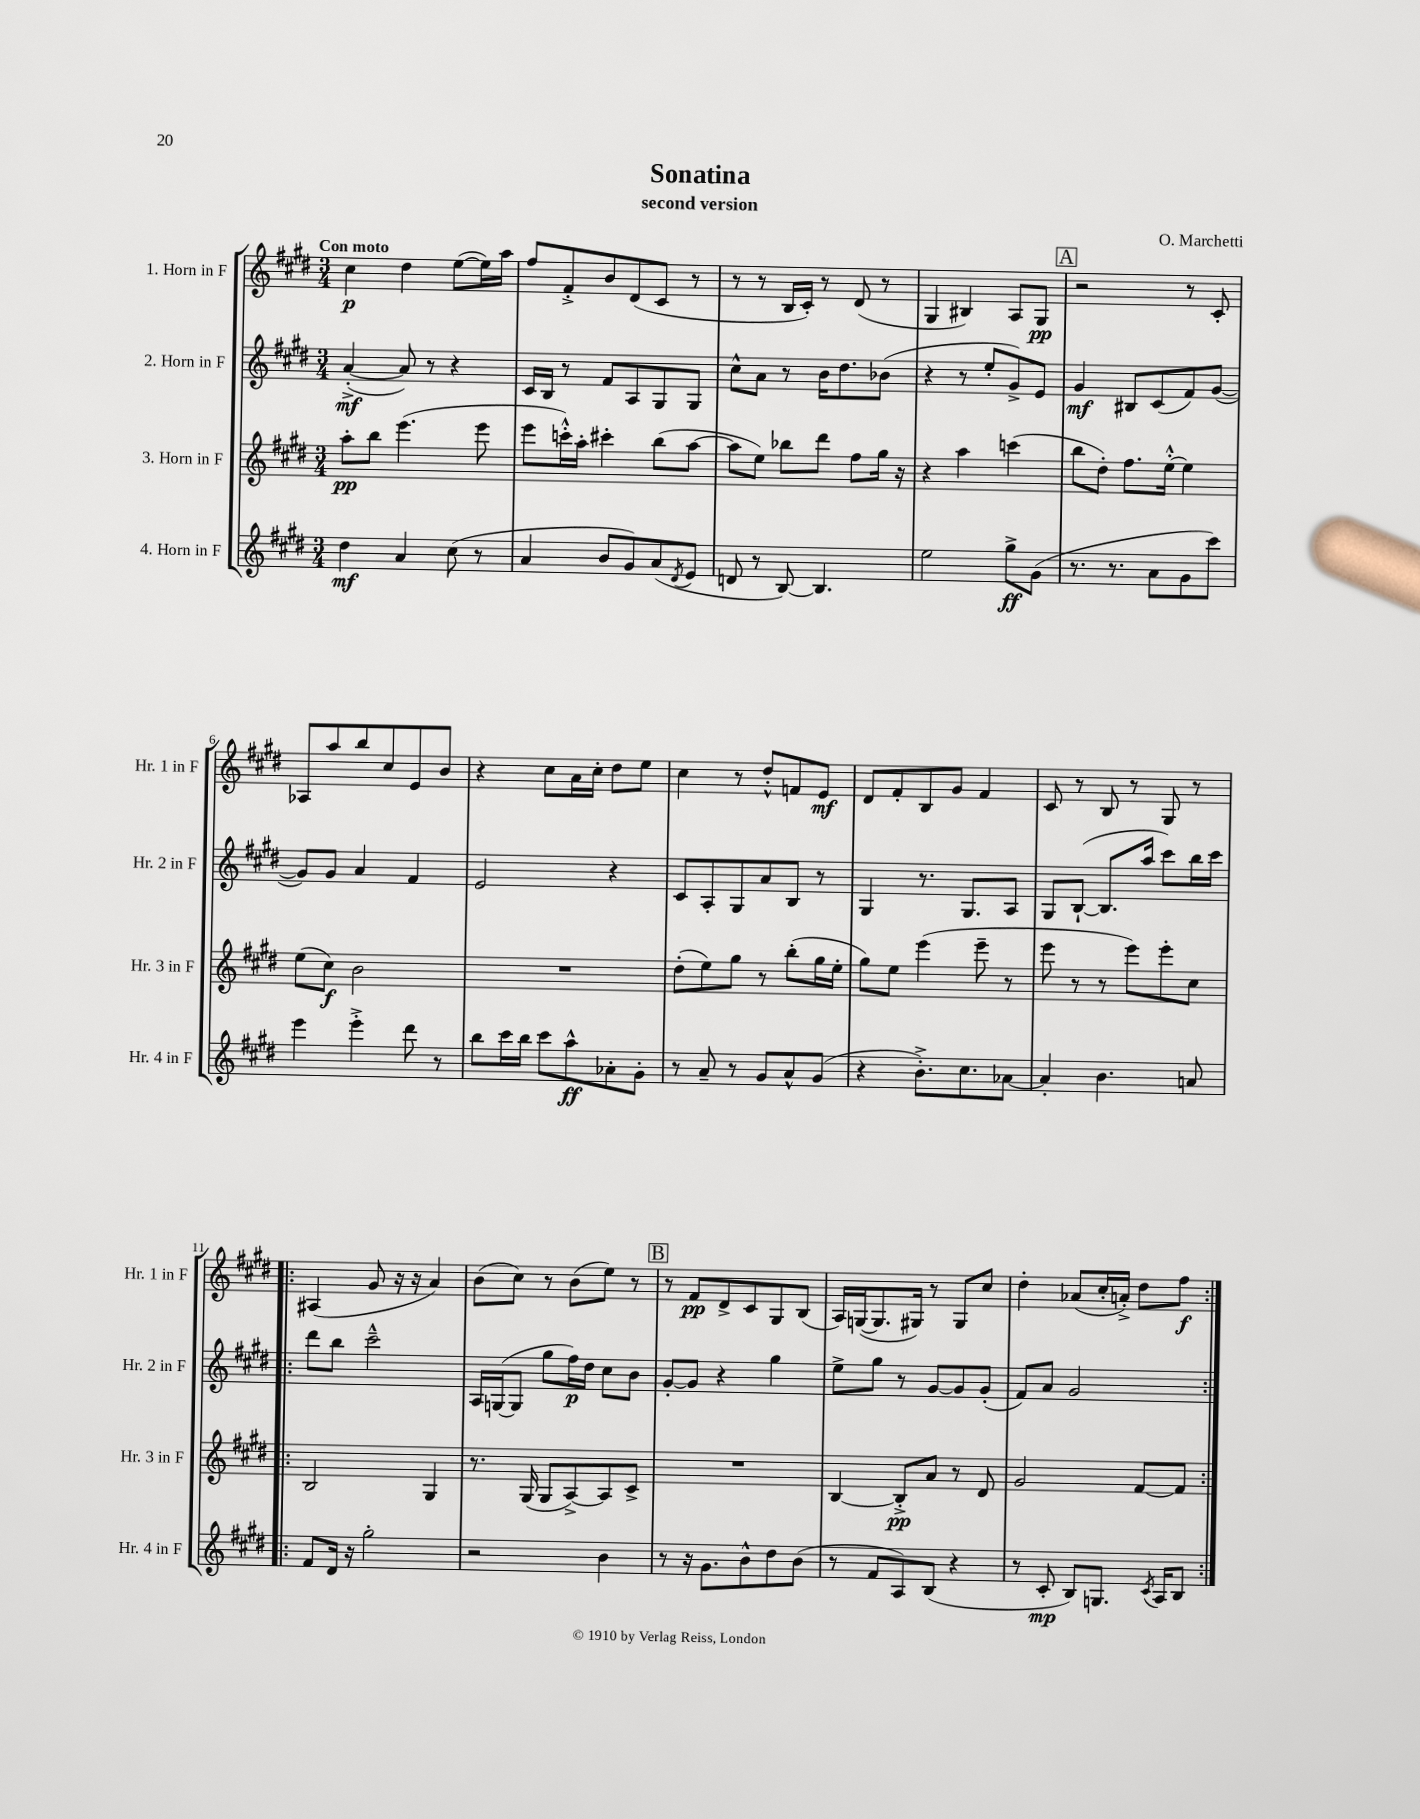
\header { title = "Sonatina" composer = "O. Marchetti" subtitle = "second version" }
<<
\new StaffGroup <<
\new Staff = "s0" \with { instrumentName = "1. Horn in F" shortInstrumentName = "Hr. 1 in F" } {
    \clef treble \key e \major \numericTimeSignature \time 3/4 \tempo "Con moto"
    cis''4\p dis''4 e''8~( e''16) a''16 |
    fis''8 fis'8-.-> b'8 dis'8( cis'8 r8 |
    r8 r8 b16 cis'16-.) r8 dis'8( r8 |
    gis4 bis4) a8 gis8\pp |
    \mark \markup { \box "A" } r2 r8 cis'8-. |
    aes8 a''8 b''8 cis''8 e'8 b'8 |
    r4 cis''8 a'16 cis''16-. dis''8 e''8 |
    cis''4 r8 dis''8-.-^ f'8 e'8\mf |
    dis'8 fis'8-. b8 gis'8 fis'4 |
    cis'8 r8 b8 r8 gis8 r8 |
    \repeat volta 2 { ais4( gis'8 r16 r16 a'4) |
    b'8( cis''8) r8 b'8( e''8) r8 |
    \mark \markup { \box "B" } r8 fis'8\pp dis'8-> cis'8 gis8 b8( |
    a16) g16~( g8. gis16) r8 gis8 cis''8 |
    dis''4-. aes'8( cis''16-. a'16-.->) dis''8 fis''8\f | }
}
\new Staff = "s1" \with { instrumentName = "2. Horn in F" shortInstrumentName = "Hr. 2 in F" } {
    \clef treble \key e \major \numericTimeSignature \time 3/4
    a'4~-.->\mf( a'8) r8 r4 |
    cis'16 b16 r8 fis'8 a8 gis8 gis8 |
    cis''8-^ a'8 r8 b'16 dis''8. bes'8( |
    r4 r8 e''8-. gis'8->) e'8 |
    \mark \markup { \box "A" } gis'4\mf bis8 cis'8( fis'8) gis'8~( |
    gis'8) gis'8 a'4 fis'4 |
    e'2 r4 |
    cis'8 a8-. gis8 a'8 b8 r8 |
    gis4 r8. gis8. a8 |
    gis8 b8~-!( b8. a''16 cis'''8) b''16 cis'''16 |
    \repeat volta 2 { dis'''8 b''8 cis'''2---^ |
    a16 g16~( g8 gis''8 fis''16\p) dis''16 cis''8 b'8 |
    \mark \markup { \box "B" } gis'8~-. gis'8 r4 gis''4 |
    e''8-> gis''8 r8 gis'8~ gis'8 gis'8-.( |
    fis'8) a'8 gis'2 | }
}
\new Staff = "s2" \with { instrumentName = "3. Horn in F" shortInstrumentName = "Hr. 3 in F" } {
    \clef treble \key e \major \numericTimeSignature \time 3/4
    a''8-.\pp b''8 e'''4.( e'''8 |
    e'''8 c'''16-.-^) a''16-. cis'''4-. b''8( a''8~ |
    a''8 e''8) bes''8 dis'''8 fis''8 gis''16 r16 |
    r4 a''4 c'''4( |
    \mark \markup { \box "A" } b''8 dis''8-.) fis''8. e''16~-.-^ e''4 |
    e''8( cis''8\f) b'2 |
    R2. |
    dis''8-.( e''8) gis''8 r8 b''8-.( gis''16 e''16-. |
    gis''8) e''8 e'''4( e'''8-- r8 |
    e'''8 r8 r8 e'''8) e'''8-. cis''8 |
    \repeat volta 2 { b2 gis4 |
    r8. gis16( gis8 a8~->) a8 cis'8-> |
    \mark \markup { \box "B" } R2. |
    b4~ b8-.->\pp a'8 r8 dis'8 |
    gis'2 fis'8~ fis'8 | }
}
\new Staff = "s3" \with { instrumentName = "4. Horn in F" shortInstrumentName = "Hr. 4 in F" } {
    \clef treble \key e \major \numericTimeSignature \time 3/4
    dis''4\mf a'4 cis''8( r8 |
    a'4 b'8 gis'8) a'8( \acciaccatura { dis'8 } e'8 |
    d'8 r8 b8~) b4. |
    e''2 gis''8->\ff gis'8( |
    \mark \markup { \box "A" } r8. r8. a'8 gis'8 cis'''8) |
    e'''4 e'''4-.-> dis'''8 r8 |
    b''8 cis'''16 b''16 cis'''8 a''8-^\ff aes'8-. gis'8-. |
    r8 a'8-- r8 gis'8 a'8-^ gis'8( |
    r4 b'8.-.->) cis''8. aes'8~ |
    aes'4-. b'4. a'8 |
    \repeat volta 2 { fis'8 dis'16 r16 gis''2-. |
    r2 b'4 |
    \mark \markup { \box "B" } r8 r16 gis'8. b'8-^ dis''8 b'8( |
    r8 fis'8 a8) b8( r4 |
    r8 cis'8-.\mp b8) g8. \acciaccatura { cis'8 } a16 b8 | }
}
>>
>>
